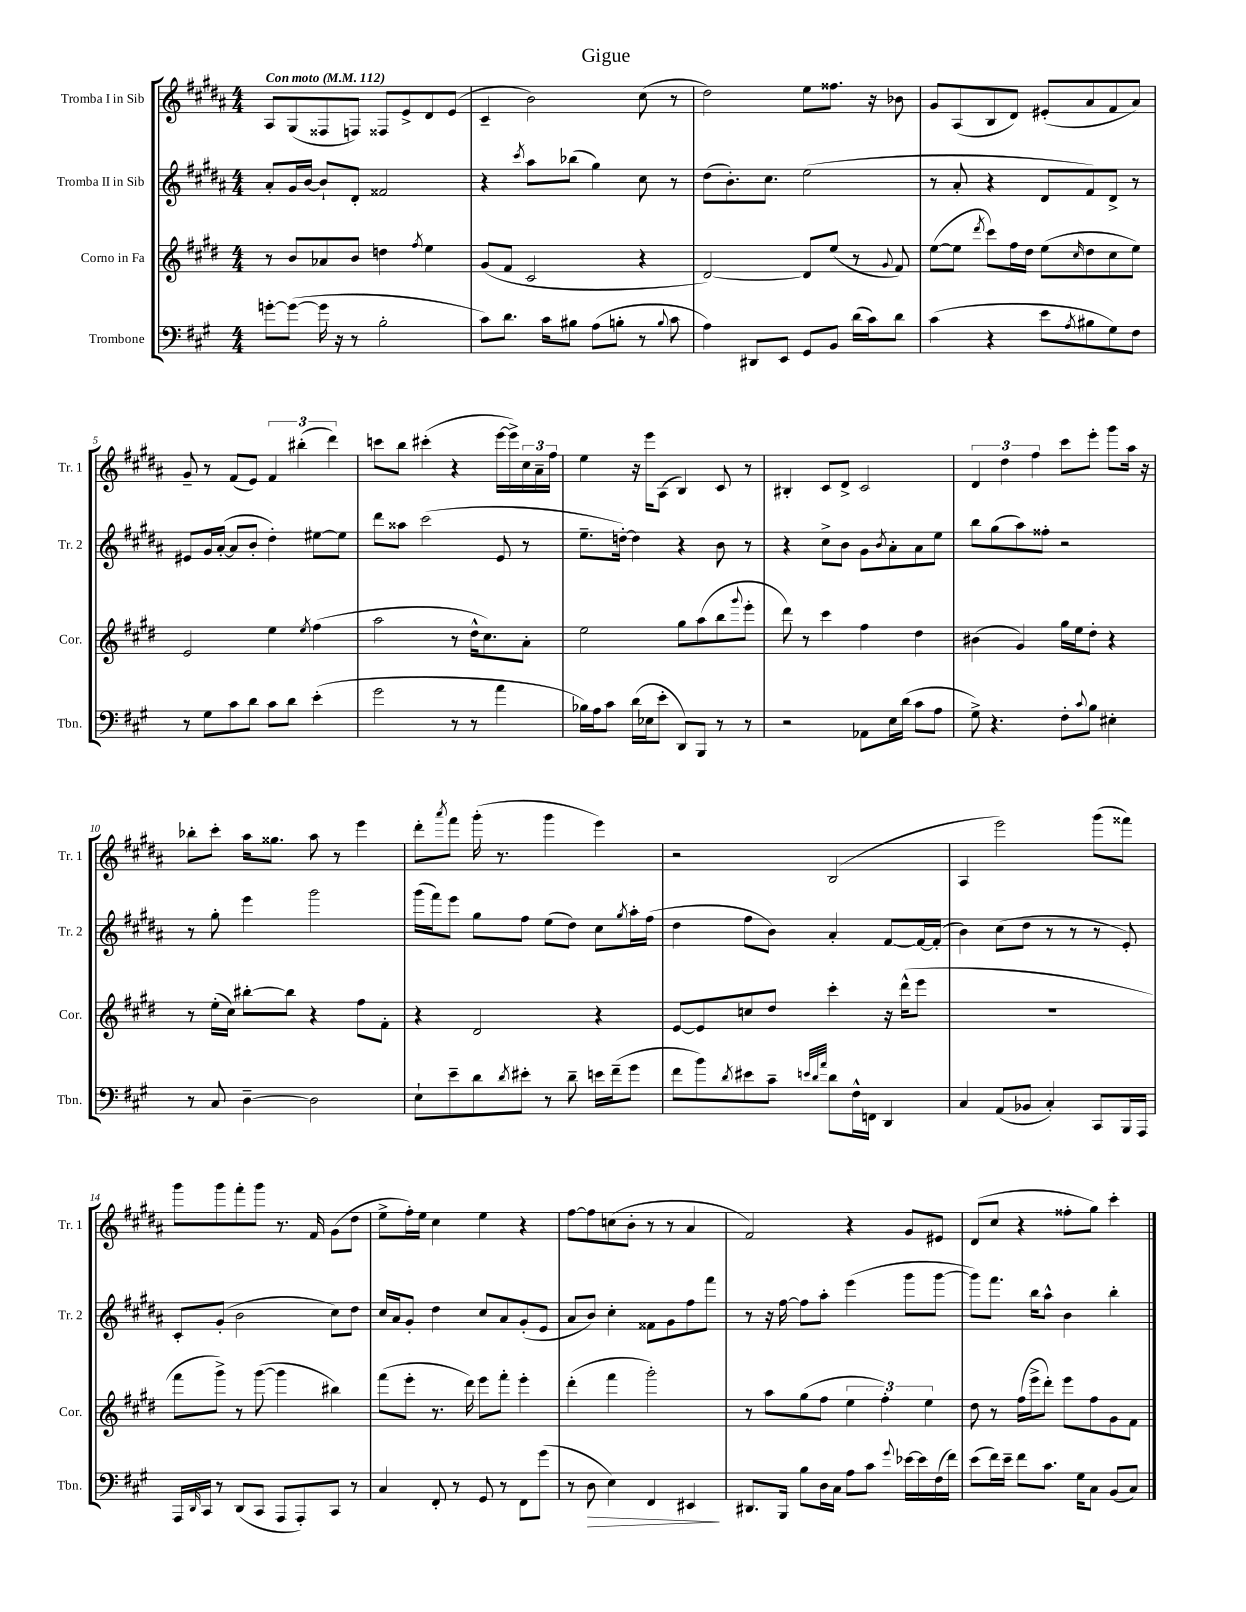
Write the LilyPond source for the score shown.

\header { title = "Gigue" }
<<
\new StaffGroup <<
\new Staff = "s0" \with { instrumentName = "Tromba I in Sib" shortInstrumentName = "Tr. 1" } {
    \clef treble \key b \major \numericTimeSignature \time 4/4 \tempo "Con moto" 4 = 112
    ais8 gis8( fisis8 f8) fisis8 e'8-> dis'8 e'8( |
    cis'4-- b'2) cis''8( r8 |
    dis''2) e''8 fisis''8. r16 bes'8 |
    gis'8 ais8( b8 dis'8) eis'8-.( ais'8 fis'8 ais'8) |
    gis'8-- r8 fis'8( e'8) \tuplet 3/2 { fis'4 bis''4-.( dis'''4) } |
    c'''8 b''8 cis'''4-.( r4 e'''16~ e'''16->) \tuplet 3/2 { cis''16 ais'16-- fis''16 } |
    e''4 r16 e'''16 ais8( b4) cis'8 r8 |
    bis4-. cis'8 dis'8-> cis'2 |
    \tuplet 3/2 { dis'4 dis''4 fis''4 } cis'''8 e'''8-. gis'''8 ais''16 r16 |
    bes''8-. cis'''8-. ais''16 gisis''8. ais''8 r8 e'''4 |
    dis'''8-. \acciaccatura { ais'''8 } fis'''8 gis'''16-.( r8. gis'''4 e'''4) |
    r2 b2( |
    ais4 e'''2) gis'''8( fisis'''8) |
    gis'''8 gis'''8 fis'''8-. gis'''8 r8. fis'16 gis'8( dis''8 |
    e''8-> fis''16-.) e''16 cis''4 e''4 r4 |
    fis''8~ fis''8 c''8( b'8-. r8 r8 ais'4 |
    fis'2) r4 gis'8 eis'8 |
    dis'8( cis''8 r4 fisis''8-. gis''8) cis'''4-. \bar "|." |
}
\new Staff = "s1" \with { instrumentName = "Tromba II in Sib" shortInstrumentName = "Tr. 2" } {
    \clef treble \key b \major \numericTimeSignature \time 4/4
    ais'8-. gis'16 b'16~ b'8-! dis'8-. fisis'2 |
    r4 \acciaccatura { cis'''8 } ais''8 bes''8( gis''4) cis''8 r8 |
    dis''8( b'8.-.) cis''8. e''2( |
    r8 ais'8-. r4 dis'8 fis'8) dis'8-> r8 |
    eis'8 gis'16 ais'16~-.( ais'8 b'8-. dis''4-.) eis''8~ eis''8 |
    dis'''8 aisis''8 cis'''2( e'8 r8 |
    e''8.-- d''16~-.) d''4 r4 b'8 r8 |
    r4 cis''8-> b'8 gis'8 \acciaccatura { b'8 } ais'8-. ais'8 e''8 |
    b''8 gis''8( ais''8) fisis''8-. r2 |
    r8 gis''8-. e'''4 gis'''2 |
    gis'''16( fis'''16) e'''8 gis''8 fis''8 e''8( dis''8) cis''8 \acciaccatura { gis''8 } ais''16-. fis''16( |
    dis''4 fis''8 b'8) ais'4-. fis'8~ fis'16~ fis'16-.( |
    b'4) cis''8( dis''8 r8 r8 r8 e'8-.) |
    cis'8-. gis'8-.( b'2 cis''8) dis''8 |
    cis''16 ais'16 gis'8-. dis''4 cis''8 ais'8 gis'8-.( e'8 |
    ais'8 b'8) cis''4-. fisis'8 gis'8 fis''8 fis'''8 |
    r8 r16 fis''16~ fis''8 ais''8-. e'''4( gis'''8 gis'''8~ |
    gis'''8) fis'''8. b''16 ais''8-^ b'4 b''4-. \bar "|." |
}
\new Staff = "s2" \with { instrumentName = "Corno in Fa" shortInstrumentName = "Cor." } {
    \clef treble \key e \major \numericTimeSignature \time 4/4
    r8 b'8 aes'8 b'8 d''4 \acciaccatura { fis''8 } e''4 |
    gis'8( fis'8 cis'2 r4 |
    dis'2~) dis'8 e''8( r8 \appoggiatura { gis'8 } fis'8) |
    e''8~( e''8 \acciaccatura { dis'''8 } cis'''8) fis''16 dis''16 e''8( \grace { cis''16 } dis''8 cis''8 e''8) |
    e'2 e''4 \acciaccatura { e''8 } fis''4( |
    a''2 r8 dis''16-^ cis''8.) a'8-. |
    e''2 gis''8 a''8( b''8 \appoggiatura { gis'''8 } e'''8-. |
    dis'''8) r8 cis'''4 fis''4 dis''4 |
    bis'4( gis'4) gis''16 e''16 dis''8-. r4 |
    r8 e''16-.( cis''16) bis''8~-. bis''8 r4 fis''8 fis'8-. |
    r4 dis'2 r4 |
    e'8~ e'8 c''8 dis''8 cis'''4-. r16 dis'''16-^( e'''8 |
    R1 |
    fis'''8 gis'''8->) r8 gis'''8~( gis'''4 bis''4) |
    fis'''8( e'''8-. r8. dis'''16) e'''8 fis'''8-. e'''4-. |
    dis'''4-.( fis'''4 gis'''2-.) |
    r8 a''8 gis''8( fis''8 \tuplet 3/2 { e''4 fis''4-.) e''4 } |
    dis''8 r8 fis''16( e'''16-> dis'''8-.) e'''8 fis''8 gis'8 fis'8 \bar "|." |
}
\new Staff = "s3" \with { instrumentName = "Trombone" shortInstrumentName = "Tbn." } {
    \clef bass \key a \major \numericTimeSignature \time 4/4
    g'8~-. g'8~( g'16 r16 r8 b2-. |
    cis'8) d'8. cis'16 bis8 a8( b8-. r8 \appoggiatura { b8 } cis'8 |
    a4) dis,8 e,8 gis,8 b,8 d'16( cis'16) d'8 |
    cis'4( r4 e'8 \acciaccatura { a8 } bis8 gis8) fis8 |
    r8 gis8 cis'8 d'8 cis'8 d'8 e'4-.( |
    gis'2 r8 r8 a'4 |
    bes16) a16 cis'8 d'16( ees16 e'8-. d,8) b,,8 r8 r8 |
    r2 aes,8 e16 d'16( cis'8 a8 |
    gis8->) r4. fis8-. \appoggiatura { cis'8 } b8 eis4-. |
    r8 cis8 d4~-- d2 |
    e8-! e'8-- d'8 \acciaccatura { d'8 } eis'8-. r8 d'8-- e'16 fis'16--( gis'8 |
    fis'8 b'8) \acciaccatura { d'8 } eis'8 cis'8-- \grace { e'32 d'32 a'32 } d'8 fis16-^ f,16 d,4 |
    cis4 a,8( bes,8 cis4-.) cis,8 b,,16 a,,16 |
    a,,16 \grace { d,16 } cis,16 r8 d,8( cis,8 a,,8 a,,8-.) cis,8 r8 |
    cis4 fis,8-. r8 gis,8 r8 fis,8 gis'8( |
    r8 d8\> e4) fis,4 eis,4\! |
    dis,8. b,,16 b8 d16 cis16 a8 cis'8 \appoggiatura { gis'8 } ees'16~ ees'16 fis16( fis'16) |
    e'8( fis'16) e'16-- fis'8 cis'8. gis16 cis8 b,8( cis8) \bar "|." |
}
>>
>>
